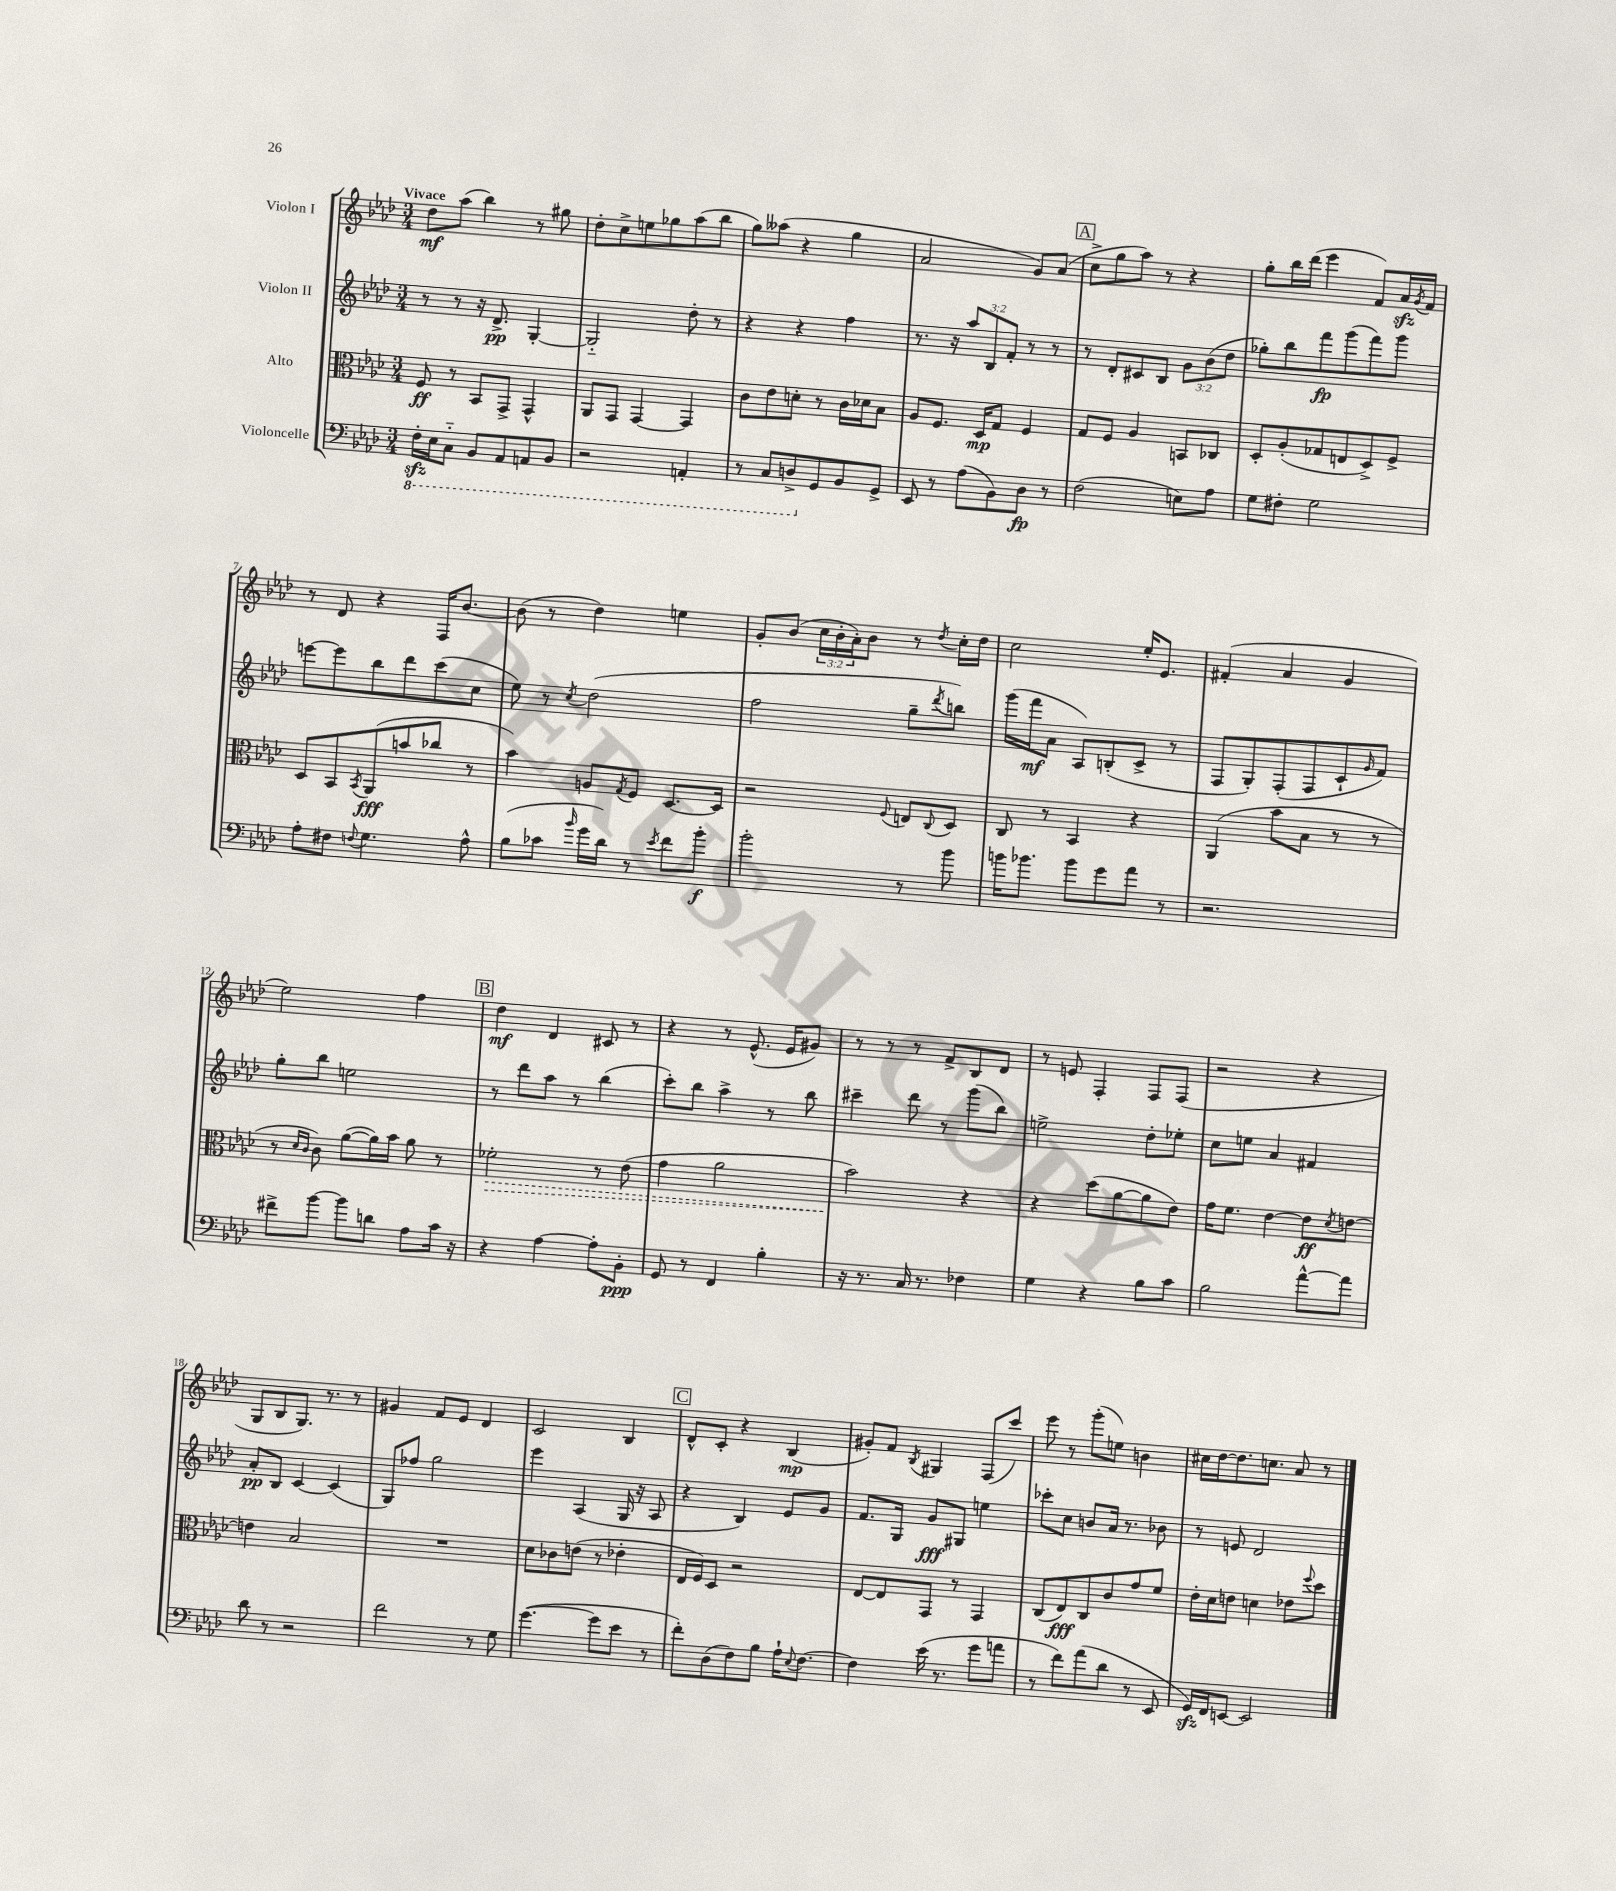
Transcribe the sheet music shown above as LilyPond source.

<<
\new StaffGroup <<
\new Staff = "s0" \with { instrumentName = "Violon I" } {
    \clef treble \key aes \major \numericTimeSignature \time 3/4 \override Staff.TupletNumber.text = #tuplet-number::calc-fraction-text \tempo "Vivace"
    des''8\mf aes''8( bes''4) r8 gis''8 |
    des''8-. c''8-> e''8 ges''8 aes''8( bes''8 |
    g''8) aeses''8( r4 g''4 |
    aes'2 g'8) aes'8( |
    \mark \markup { \box "A" } c''8-> g''8 aes''8) r8 r4 |
    g''8-. bes''16 des'''16( ees'''4 f'8) aes'16\sfz \acciaccatura { g'8 } f'16 |
    r8 des'8 r4 f16 bes'8.~ |
    bes'8( r8 des''4) e''4 |
    g'8-. bes'8( \tuplet 3/2 { c''16 bes'16-. aes'16-.) } bes'8 r8 \acciaccatura { des''8 } c''16-. des''16 |
    c''2 ees''16-. ees'8. |
    fis'4-.( aes'4 g'4 |
    ees''2) f''4 |
    \mark \markup { \box "B" } des''4\mf des'4 cis'8 r8 |
    r4 r8 ees'8.-^( ees'16 gis'8) |
    r8 r8 r8 f'8-> bes8 des'8 |
    r8 e'8 f4-. f8 f8( |
    r2 r4 |
    g8 bes8 g8.) r8. r8 |
    gis'4 f'8 ees'8 des'4 |
    c'2 bes4 |
    \mark \markup { \box "C" } des'8-^ c'8-. r4 bes4\mp( |
    gis'8-.) f'8 \acciaccatura { bes8 } gis4 f8( c'''8) |
    ees'''8 r8 g'''8-.( e''8) b'4 |
    cis''16 des''16~ des''8. c''8. aes'8 r8 \bar "|." |
}
\new Staff = "s1" \with { instrumentName = "Violon II" } {
    \clef treble \key aes \major \numericTimeSignature \time 3/4 \override Staff.TupletNumber.text = #tuplet-number::calc-fraction-text
    r8 r8 r16 des'8.->\pp g4~-. |
    g2-_ des''8-. r8 |
    r4 r4 f''4 |
    r8. r16 \tuplet 3/2 { aes''8 bes8 f'8-. } r8 r8 |
    \mark \markup { \box "A" } r8 des'8-. cis'8 bes8 \tuplet 3/2 { g'8 bes'8( des''8 } |
    ges''8-.) bes''8 f'''8\fp g'''8( f'''8) g'''8 |
    e'''8~ e'''8 bes''8 des'''8 c'''8( c''8 |
    ees''8) r8 \acciaccatura { c''8 } des''2( |
    f''2 g''8-- \acciaccatura { des'''8 } b''8) |
    g'''16( f'''16\mf aes'8 aes8) b8-.( c'8-> r8 |
    f8 g8-.) f8-.( f8 c'8-! \grace { g'16 } f'8) |
    g''8-. bes''8 e''2 |
    \mark \markup { \box "B" } r8 des'''8 aes''8 r8 bes''4( |
    c'''8-.) bes''8 aes''4-> r8 bes''8 |
    cis'''4-- des'''8 r8 g'''8( bes''8) |
    e''2-> des''8-. ees''8-. |
    c''8 e''8 aes'4 fis'4 |
    aes'8-.\pp bes8 c'4~ c'4( |
    g8) fes''8 g''2 |
    ees'''4 aes4( g16 r16 aes8 |
    \mark \markup { \box "C" } r4 bes4) ees'8 g'8 |
    f'8. g16 g'8\fff gis8 e''4 |
    ces'''8-. c''8 b'8 aes'16 r8. bes'8 |
    r8 e'8 des'2 \bar "|." |
}
\new Staff = "s2" \with { instrumentName = "Alto" } {
    \clef alto \key aes \major \numericTimeSignature \time 3/4
    f8\ff r8 bes,8 g,8-> g,4-^ |
    aes,8 g,8 g,4~ g,4 |
    c'8 ees'8 d'8-. r8 c'16 des'16 bes8 |
    aes8 f8. des16\mp g8 f4 |
    \mark \markup { \box "A" } g8 f8 aes4 b,8 ces8 |
    des8-. aes8-.( ges8 e8 des8->) f8-> |
    des8 bes,8 \acciaccatura { bes,8 } aes,8\fff( b'8 ces''8 r8 |
    bes'4) a8 \acciaccatura { g8 } f8 des8.~ des16 |
    r2 \appoggiatura { f8 } e8 \appoggiatura { c8 } des8 |
    c8 r8 bes,4 r4 |
    aes,4( bes'8 bes8 r8 r8 |
    r8 \grace { des'16 c'16 } c'8) aes'8~( aes'16) bes'16 aes'8 r8 |
    \mark \markup { \box "B" } \once \override Hairpin.style = #'dashed-line fes'2-.\> r8 ees'8( |
    g'4 aes'2 |
    bes'2\!) r4 |
    r4 des''8( aes'8~ aes'8 ees'8) |
    g'16 f'8. ees'4~ ees'8\ff \acciaccatura { des'8 } e'8~ |
    e'4 bes2 |
    R2. |
    des'8 ces'8 e'8( r8 ees'4-. |
    \mark \markup { \box "C" } ees16 f16) des8 r2 |
    ees8~ ees8 g,8 r8 g,4 |
    c8( ees8\fff) c8 c'8 g'8 f'8 |
    ees'16-. des'16 e'8 d'4 ees'8 \appoggiatura { f''8 } des''8 \bar "|." |
}
\new Staff = "s3" \with { instrumentName = "Violoncelle" } {
    \clef bass \key aes \major \numericTimeSignature \time 3/4
    \ottava #-1 f,16-.\sfz ees,16 c,8-_ bes,,8 aes,,8 a,,8 bes,,8 |
    r2 a,,4-. |
    r8 c,8 d,8-> \ottava #0 g,8 bes,8 g,8-> |
    ees,8 r8 aes8( bes,8) des8\fp r8 |
    \mark \markup { \box "A" } f2( e8) aes8 |
    g8 fis8-. g2 |
    aes8-. fis8 \appoggiatura { f8 } g4. aes8-^ |
    bes8( ces'8 \grace { bes'16 } g'16 des'16) r8 \acciaccatura { ees'8 } f'8 bes'8-.\f |
    bes'2-. r8 bes'8 |
    b'16 bes'8. bes'8 g'8 aes'8 r8 |
    r2. |
    fis'8-> bes'8~ bes'8 d'8 aes8 c'16 r16 |
    \mark \markup { \box "B" } r4 aes4~ aes8-. bes,8-.\ppp |
    g,8 r8 f,4 bes4-. |
    r16 r8. c16 r8. fes4 |
    g4 r4 bes8 c'8 |
    bes2 aes'8~-^ aes'8 |
    des'8 r8 r2 |
    f'2 r8 g8 |
    g'4.~( g'8 ees'8 r8 |
    \mark \markup { \box "C" } f'8-.) des8( f8) bes8 aes16-! \appoggiatura { ees8 } f8.~ |
    f4 ees'16( r8. g'8 a'8 |
    r8 f'8) aes'8( des'8 r8 ees,8 |
    g,16\sfz) f,16 e,8~ e,2 \bar "|." |
}
>>
>>
